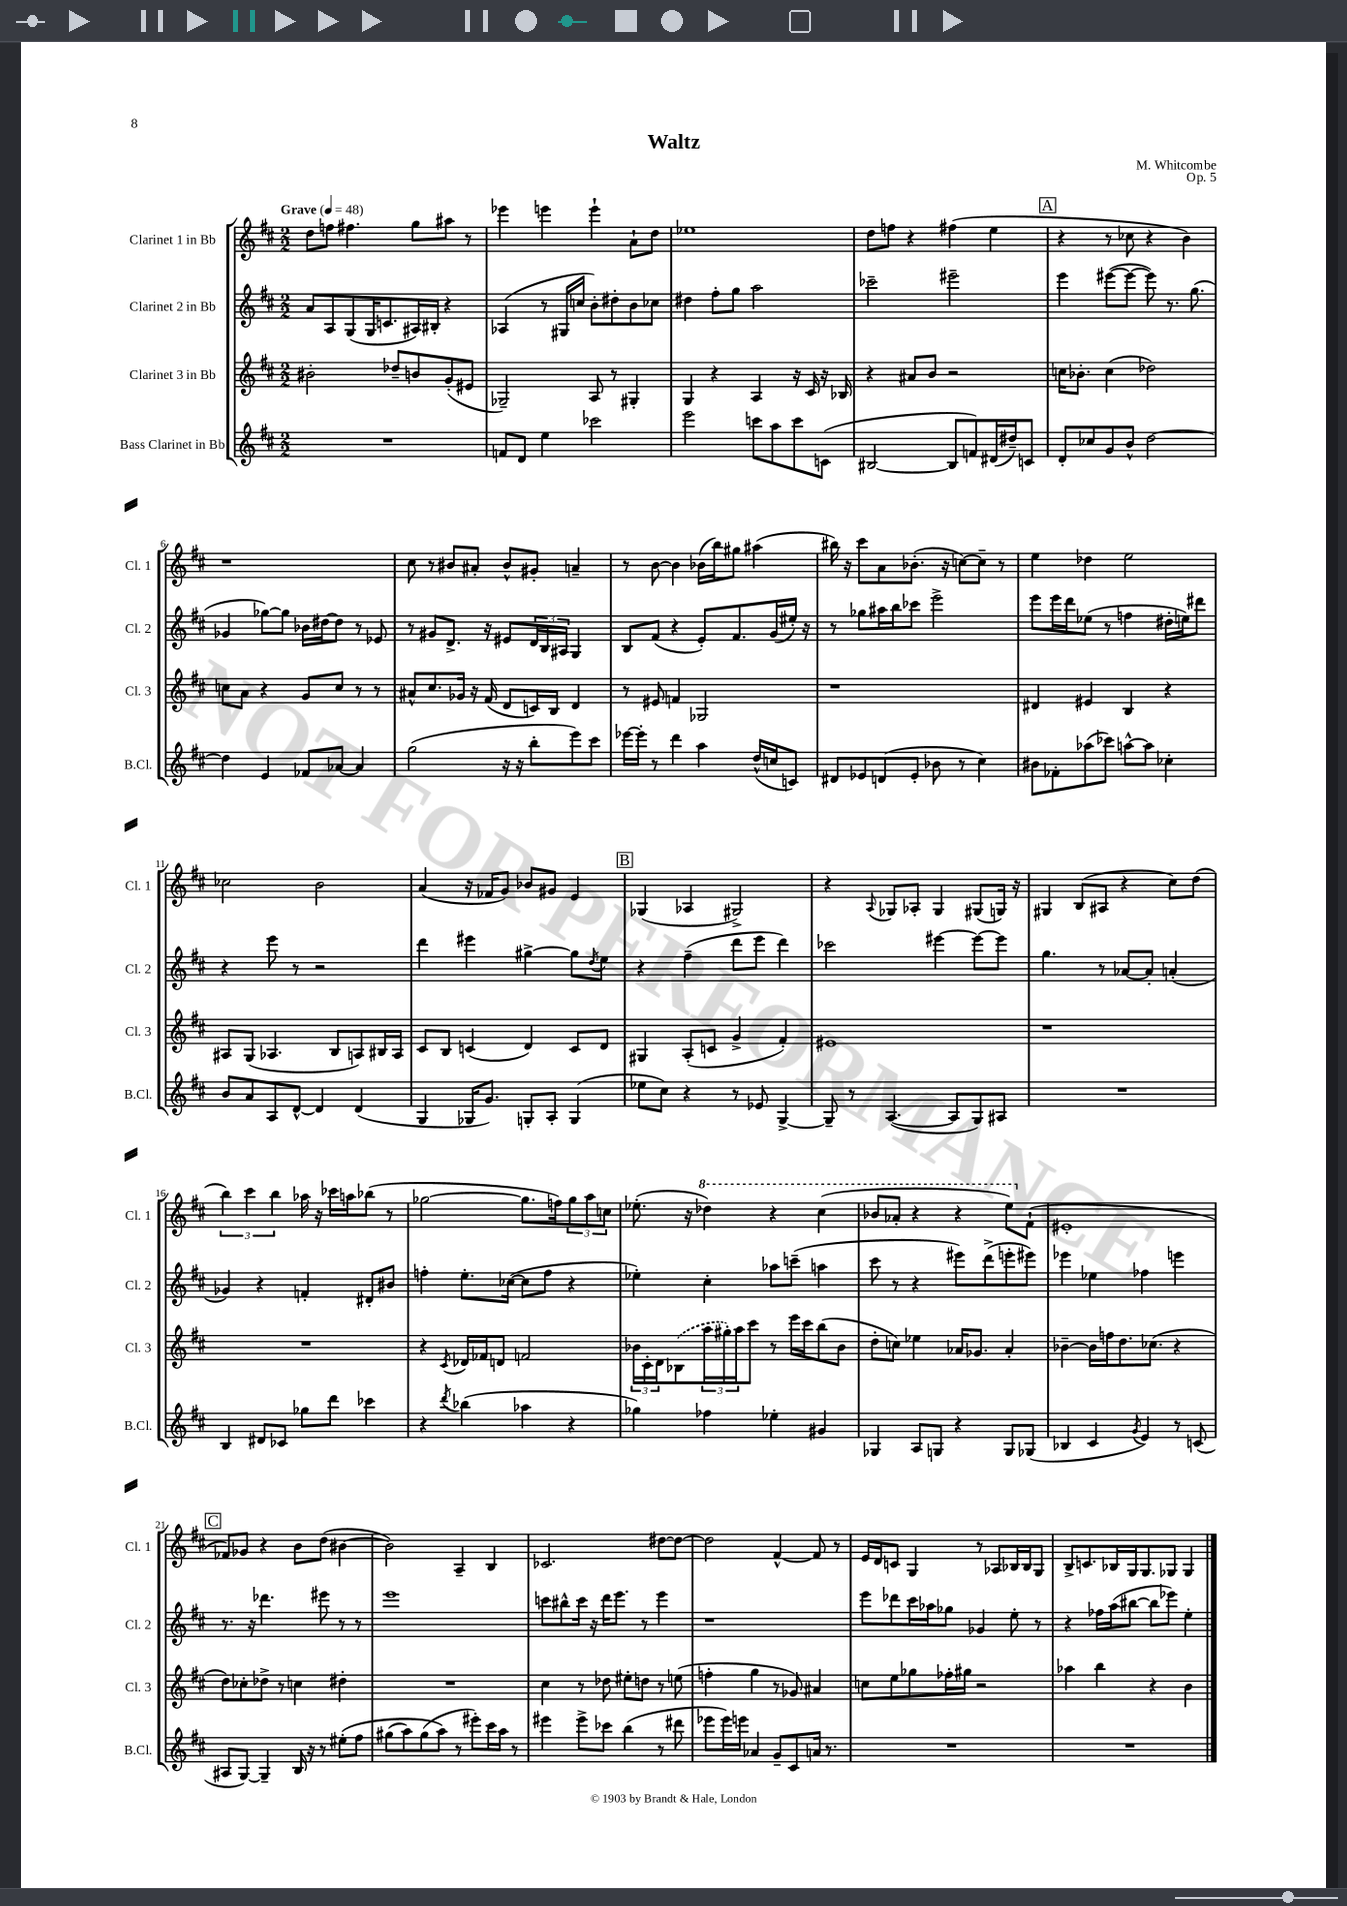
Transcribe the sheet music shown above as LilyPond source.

\header { title = "Waltz" composer = "M. Whitcombe" opus = "Op. 5" }
<<
\new StaffGroup <<
\new Staff = "s0" \with { instrumentName = "Clarinet 1 in Bb" shortInstrumentName = "Cl. 1" } {
    \clef treble \key d \major \numericTimeSignature \time 2/2 \tempo "Grave" 4 = 48
    d''8 f''8 fis''4. g''8 ais''8 r8 |
    ees'''4 e'''4 e'''4-! a'8-! d''8 |
    ees''1 |
    d''8 f''8 r4 fis''4( e''4 |
    \mark \markup { \box "A" } r4 r8 ces''8 r4 b'4) |
    r1 |
    cis''8 r8 bis'8 ais'8-. bis'8-^ gis'8-. a'4-- |
    r8 b'8~ b'4 bes'16( b''16) gis''8 ais''4( |
    bis''16) r16 cis'''8 a'8 bes'8.-.( r16 c''8~) c''8-- r8 |
    e''4 des''4 e''2 |
    ces''2 b'2 |
    a'4( r16 fes'16 g'8) bes'8 gis'8 e'4 |
    \mark \markup { \box "B" } ges4( aes4 gis2->) |
    r4 \appoggiatura { a8 } ges8 aes8-. ges4 gis8( g16) r16 |
    gis4 b8( ais8 r4 cis''8) d''8( |
    \tuplet 3/2 { b''4) cis'''4 b''4 } aes''16 r16 ces'''16 a''16 bes''8( r8 |
    ges''2~ ges''8. f''16) \tuplet 3/2 { ges''8 a''8 c''8 } |
    ees''8.-.( r16 \ottava #1 des'''4) r4 cis'''4( |
    bes''8 aes''8-. r4 r4 e'''8) \ottava #0 fis'8-!( |
    eis'1-. |
    \mark \markup { \box "C" } fes'8) ges'8 r4 b'8 d''8( bis'4~ |
    bis'2) a4-- b4 |
    ces'2. dis''8~ dis''8~ |
    dis''2 fis'4~-^ fis'8 r8 |
    e'16 d'16 c'8 g4 r8 aes8 bes16 bes16 g8 |
    b8-> c'8. bes16 g16 g8. ges8 ges4 \bar "|." |
}
\new Staff = "s1" \with { instrumentName = "Clarinet 2 in Bb" shortInstrumentName = "Cl. 2" } {
    \clef treble \key d \major \numericTimeSignature \time 2/2
    a'8 a8 g8( g16 c'8. ais16) bis16-. r4 |
    aes4( r8 gis16 c''16 b'8-.) dis''8-. b'8 ces''8 |
    dis''4 fis''8-. g''8 a''2 |
    ces'''2-- eis'''2-- |
    \mark \markup { \box "A" } e'''4 eis'''8~( eis'''8~ eis'''8) r8. g''8.( |
    ges'4 ges''8~) ges''8 bes'16 dis''16~ dis''8 r8 ees'8 |
    r8 gis'8 d'8.-> r16 eis'8 \tuplet 3/2 { d'16 b16 ais16 } g4 |
    b8 fis'8( r4 e'8-.) fis'8. g'16( eis''16-.) r16 |
    r8 ges''8 ais''16 b''16 ces'''8 e'''2-> |
    e'''8 e'''16 d'''16 ees''8( r8 f''4 dis''16-. e''16) dis'''8 |
    r4 e'''8 r8 r2 |
    d'''4 eis'''4 gis''4~-> gis''8 \acciaccatura { d''8 } e''8 |
    \mark \markup { \box "B" } r4 fis''4--( d'''8 e'''8 d'''4) |
    ces'''2 eis'''4~ eis'''8~ eis'''8 |
    g''4. r8 aes'8~ aes'8-. a'4-.( |
    ges'4) r4 f'4-. dis'8-. bis'8 |
    f''4-. e''8.-. ces''16~( ces''8 f''8 r4 |
    ees''4-.) cis''4-. aes''8 c'''8--( a''4 |
    cis'''8 r8 r4 eis'''8) d'''8->( e'''8-. eis'''8) |
    ees'''4 ees''4 fes''4 e'''4 |
    \mark \markup { \box "C" } r8. r16 des'''4. eis'''8 r8 r8 |
    e'''1 |
    c'''8 bis''8-^ c'''16 r16 d'''16 e'''8. r8 e'''4 |
    r1 |
    e'''8 des'''8 cis'''16 aes''16 ges''8 ges'4 e''8-. r8 |
    r4 fes''16 a''16( bis''8~ bis''8 ees'''8) e''4-. \bar "|." |
}
\new Staff = "s2" \with { instrumentName = "Clarinet 3 in Bb" shortInstrumentName = "Cl. 3" } {
    \clef treble \key d \major \numericTimeSignature \time 2/2
    bis'2-. des''8-- b'8 g'8-.( eis'8 |
    ges2--) a8 r8 gis4-. |
    g4 r4 a4 r16 cis'16 r16 bes16 |
    r4 ais'8 b'8 r2 |
    \mark \markup { \box "A" } c''16 bes'8.-. c''4( des''2) |
    c''8 a'8 r4 g'8 c''8 r8 r8 |
    ais'8-^ cis''8. ges'16 r16 fis'16( d'8 c'16) b16 d'4 |
    r8 eis'8 f'4 ges2 |
    r1 |
    dis'4 eis'4 b4 r4 |
    ais8 g8( aes4. b8 a8) bis16 a16 |
    cis'8 b8 c'4( d'4) c'8 d'8 |
    \mark \markup { \box "B" } gis4 a8-.( c'8 g'4-> fis'4-.) |
    eis'1 |
    r1 |
    R1 |
    r4 \acciaccatura { cis'8 } des'16 fes'16 d'8 f'2 |
    \tuplet 3/2 { bes'16 cis'16-. d'16 } \once \slurDashed bes8( \tuplet 3/2 { a''16 gis''16-.) a''16 } cis'''8 r8 e'''16 cis'''16 b''8( bes'8 |
    d''8-. c''8) ees''4 aes'16 ges'8. aes'4-. |
    bes'4~-- bes'16 f''16 d''8. ces''8.( r4 |
    \mark \markup { \box "C" } d''8) ces''8-. des''8-> r8 c''4 dis''4-. |
    R1 |
    cis''4 r8 des''8 eis''8-. d''8 r8 e''8( |
    f''4-. g''4 r8 ges'8) ais'4 |
    c''8 e''8 ges''8 fes''16-. gis''16 r2 |
    aes''4 b''4 r4 b'4 \bar "|." |
}
\new Staff = "s3" \with { instrumentName = "Bass Clarinet in Bb" shortInstrumentName = "B.Cl." } {
    \clef treble \key d \major \numericTimeSignature \time 2/2
    R1 |
    f'8 d'8 e''4 ces'''2 |
    e'''2 c'''8 a''8 c'''8 c'8( |
    bis2~ bis8 f'8) dis'16( dis''16--) c'8 |
    \mark \markup { \box "A" } d'8-. ces''8 g'8 b'8-^ d''2~ |
    d''4 e'4 fes'8 aes'8~ aes'4 |
    g''2( r16 r16 b''8-. e'''8) cis'''8 |
    ees'''16~ ees'''16-. r8 d'''4 a''4 d''16-^( c''16 c'8) |
    dis'8 ees'8 d'8( ees'8-. bes'8 r8 cis''4) |
    bis'8 fes'8-. aes''8( ces'''8) a''8~-^ a''8 ces''4-. |
    b'8 a'8 a8 d'8~-^ d'4 d'4( |
    g4 ges16 g'8.) g8-. a8-. g4( |
    \mark \markup { \box "B" } ees''8 cis''8) r4 r8 ees'8 g4~-> |
    g8-- r8 a4.~( a8 g8) ais8 |
    R1 |
    b4 dis'8 ces'8 ges''8 d'''8 ces'''4 |
    r4 \acciaccatura { d'''8 } bes''4( aes''4 r4 |
    ges''4) fes''4 ees''4-. gis'4 |
    ges4 a8 g8 r4 g8 ges8( |
    bes4 cis'4 \acciaccatura { g'8 } e'4) r8 c'8( |
    \mark \markup { \box "C" } ais8 g8~) g4-- b16 r16 r8 eis''8-.\( fis''8 |
    gis''8( a''8) gis''8( a''8\) r8 eis'''8-.) cis'''16 a''16 r8 |
    eis'''4 eis'''8-> ces'''8 b''4( r8 dis'''8 |
    ees'''8 ees'''16) e'''16 aes'4 g'8-- cis'8 a'16 r8. |
    R1 |
    R1 \bar "|." |
}
>>
>>
